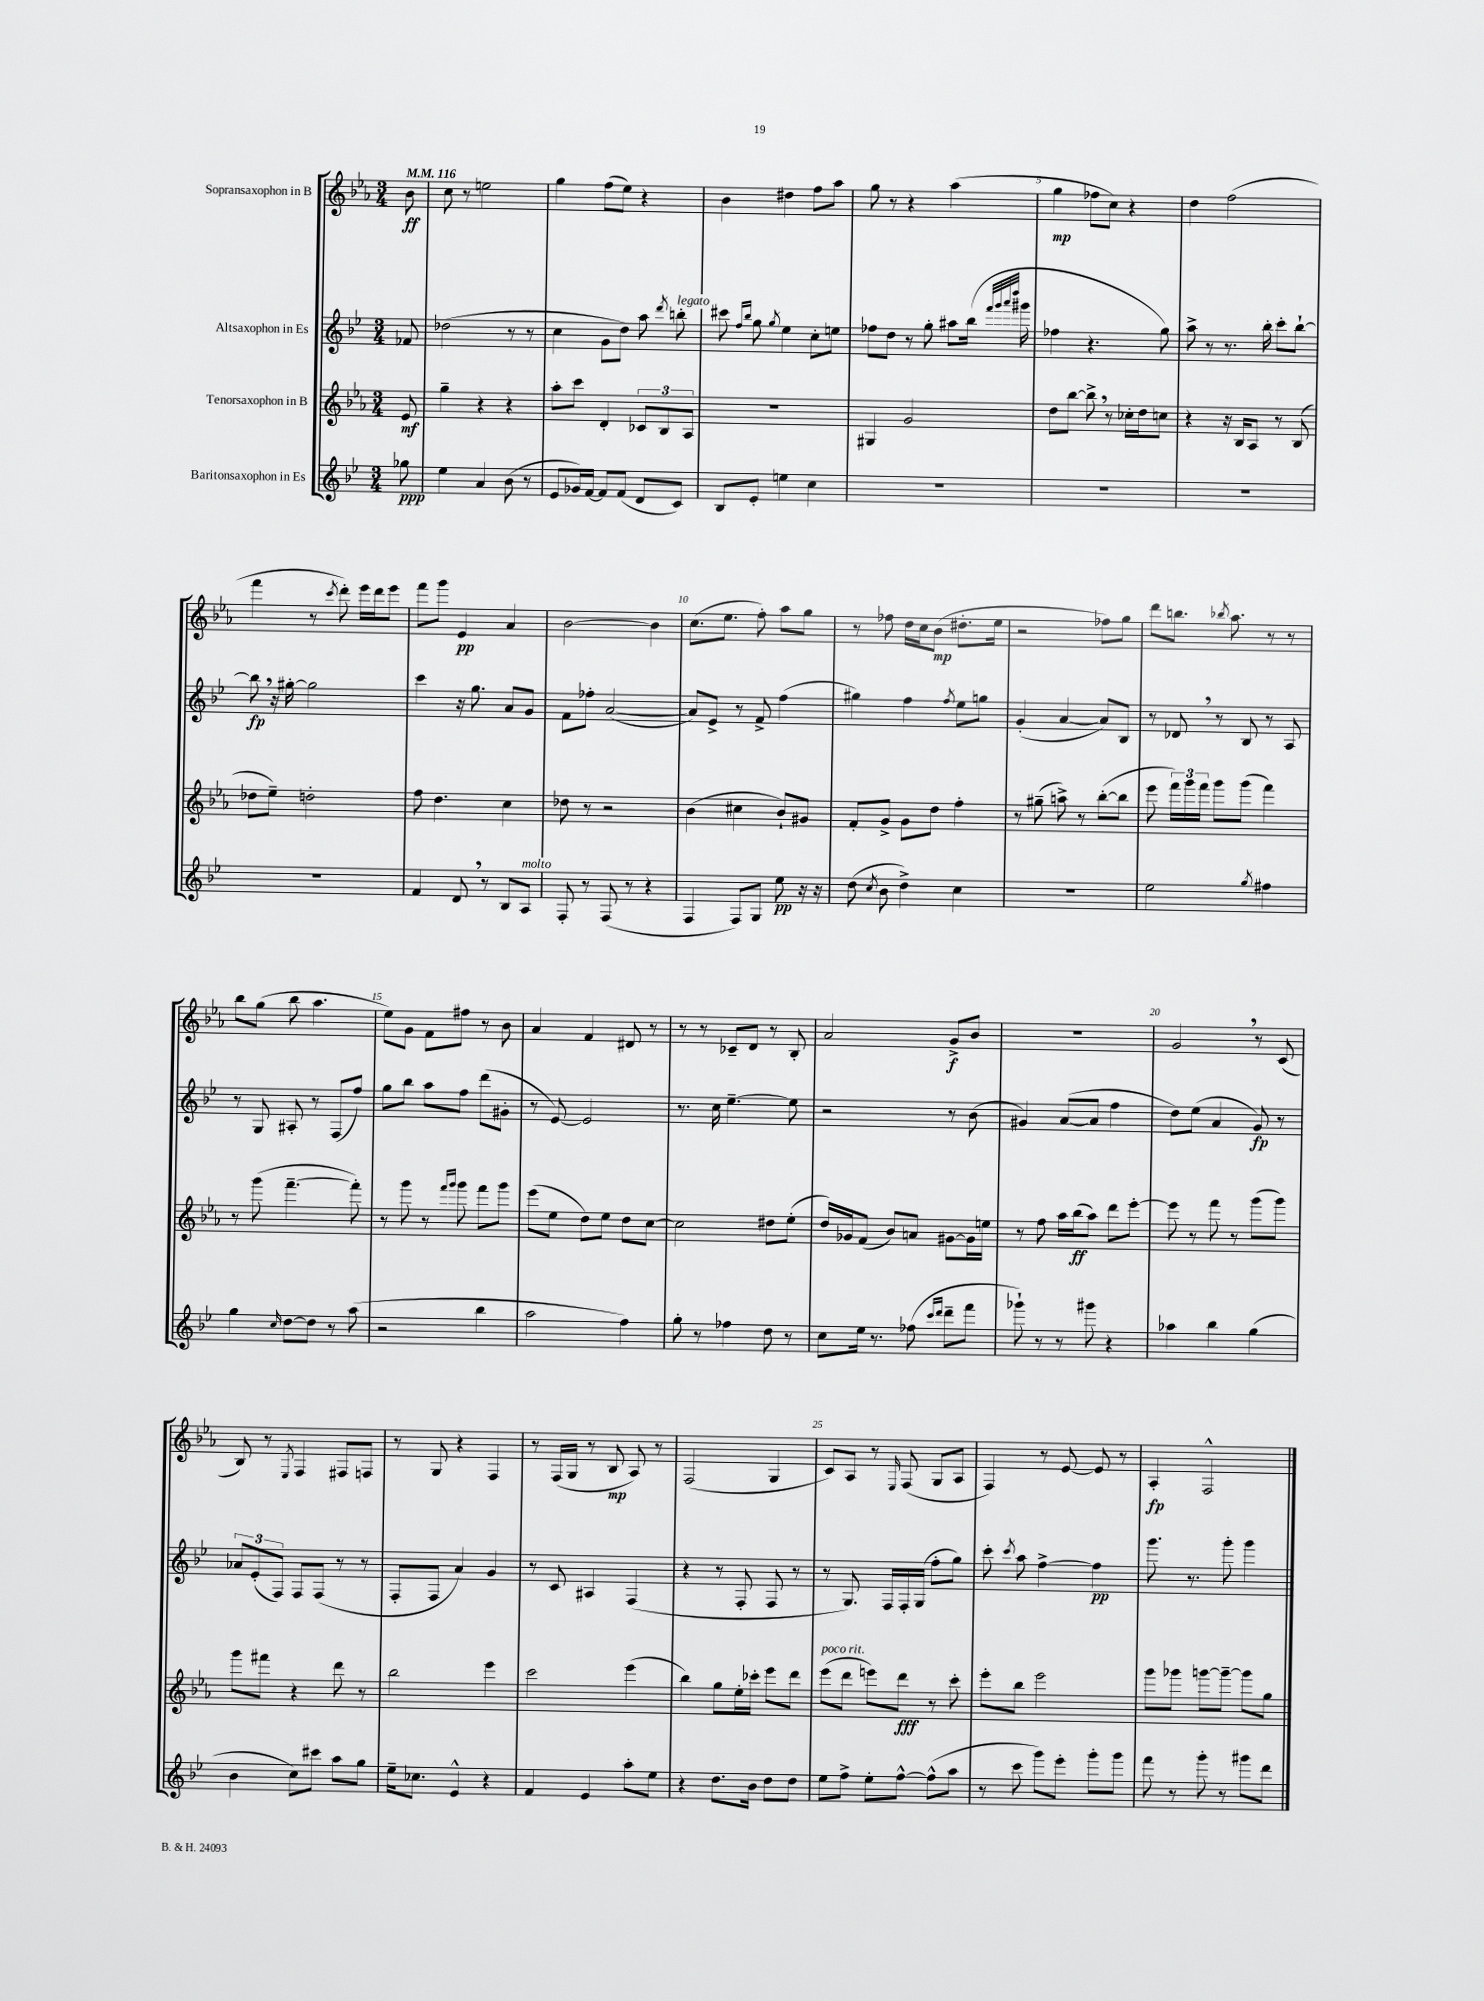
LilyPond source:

<<
\new StaffGroup <<
\new Staff = "s0" \with { instrumentName = "Sopransaxophon in B" } {
    \clef treble \key ees \major \numericTimeSignature \time 3/4 \partial 8 \tempo 4 = 116
    \autoBeamOff bes'8\ff |
    c''8 r8 e''2 |
    g''4 f''8[( ees''8]) r4 |
    bes'4 dis''4 f''8[ aes''8] |
    g''8 r8 r4 aes''4( |
    g''4\mp fes''8[ c''8]) r4 |
    d''4 f''2( |
    f'''4 r8 \acciaccatura { c'''8 } d'''8-.) ees'''16[ d'''16 ees'''8] |
    f'''8[ g'''8] ees'4\pp aes'4 |
    bes'2~ bes'4 |
    c''8.[( ees''8.] f''8-.) aes''8[ g''8] |
    r8 fes''8 d''16[ c''16 bes'8]\mp( dis''8.[-. ees''16] |
    r2 fes''8[) g''8] |
    d'''8[ b''8.] \acciaccatura { bes''8 } aes''8. r8 r8 |
    bes''8[ g''8]( bes''8 aes''4. |
    ees''8[) g'8] f'8[ fis''8] r8 bes'8 |
    aes'4 f'4 dis'8 r8 |
    r8 r8 ces'8[-- d'8] r8 bes8-. |
    aes'2 g'8[->\f bes'8] |
    R2. |
    g'2 \breathe r8 c'8( |
    bes8) r8 \acciaccatura { ees8 } f4 fis8[ f8] |
    r8 g8 r4 f4 |
    r8 f16[( g16] r8 bes8\mp aes8) r8 |
    f2( g4 |
    c'8[) aes8] r8 \grace { ees16 } f8( g8[ aes8] |
    f4) r8 ees'8~ ees'8 r8 |
    aes4-.\fp f2-^ \bar "|." |
}
\new Staff = "s1" \with { instrumentName = "Altsaxophon in Es" } {
    \clef treble \key bes \major \numericTimeSignature \time 3/4 \partial 8
    \autoBeamOff fes'8 |
    des''2( r8 r8 |
    c''4 g'8[ d''8]) a''8 \acciaccatura { d'''8 } b''8-.^\markup { \italic "legato" } |
    cis'''8 \grace { f''16[ bes''16] } g''8 \acciaccatura { g''8 } ees''4 c''8[-. e''8] |
    fes''8[ d''8] r8 g''8-. ais''8[ bes''16]( \grace { f'''32[ g'''32 a'''32 d''''32] } gis'''16 |
    fes''4 r4. g''8) |
    a''8-> r8 r8. bes''16-. c'''8[-. bes''8]~-! |
    bes''8\fp \breathe r16 gis''16~-. gis''2 |
    c'''4 r16 g''8. a'8[ g'8] |
    f'8[ fes''8]-. a'2~( |
    a'8[) ees'8]-> r8 f'8-> f''4( |
    gis''4) f''4 \acciaccatura { f''8 } ees''8[ g''8] |
    g'4-.( a'4~ a'8[) bes8] |
    r8 des'8 \breathe r8 bes8 r8 a8 |
    r8 g8 ais8-. r8 f8[( f''8]) |
    g''8[ bes''8] a''8[ f''8] d'''8[( gis'8]-. |
    r8 ees'8~) ees'2 |
    r8. c''16 ees''4.~-- ees''8 |
    r2 r8 bes'8( |
    gis'4) a'8[~( a'8] f''4 |
    d''8[) ees''8]( a'4 g'8\fp) r8 |
    \tuplet 3/2 { aes'8[ ees'8-.( f8]) } f8[ f8]( r8 r8 |
    f8[-. f8] a'4) g'4 |
    r8 c'8 ais4 f4( |
    r4 r8 f8-. f8 r8 |
    r8 g8.) f16[ f16-. g16]( f''8[-. g''8]) |
    c'''8-. \acciaccatura { c'''8 } a''8 f''4~-> f''4\pp |
    g'''8. r8. g'''8-. g'''4 \bar "|." |
}
\new Staff = "s2" \with { instrumentName = "Tenorsaxophon in B" } {
    \clef treble \key ees \major \numericTimeSignature \time 3/4 \partial 8
    \autoBeamOff ees'8\mf |
    g''4-- r4 r4 |
    aes''8[-. c'''8] d'4-. \tuplet 3/2 { ces'8[ bes8 aes8] } |
    R2. |
    gis4 g'2 |
    d''8[ bes''8]~ bes''8-> \breathe r8 ces''16[-. d''16 c''8] |
    r4 r16 bes16[ aes8] r8 bes8( |
    des''8[ ees''8]--) d''2-. |
    f''8 d''4. c''4 |
    des''8 r8 r2 |
    bes'4( cis''4 bes'8[-!) gis'8] |
    f'8[-. g'8]-> g'8[ d''8] f''4-. |
    r8 gis''8--( a''8->) r8 bes''8[~-.( bes''8] |
    ees'''8 \tuplet 3/2 { f'''16[) g'''16 f'''16] } g'''8[ g'''8]( f'''4) |
    r8 g'''8( f'''4.~-- f'''8-.) |
    r8 g'''8 r8 \grace { f'''16[ g'''16] } g'''8 f'''8[ g'''8] |
    ees'''8[( ees''8] d''8[) ees''8] d''8[ c''8]~ |
    c''2 dis''8[ ees''8]-.( |
    d''16[) ges'16 f'8]( bes'8[) a'8] gis'8[~ gis'16 e''16] |
    r8 f''8 aes''16[ bes''16\ff( aes''8]) d'''8[ ees'''8]~-. |
    ees'''8 r8 f'''8 r8 g'''8[( g'''8]) |
    g'''8[ fis'''8] r4 d'''8 r8 |
    bes''2 ees'''4 |
    c'''2 ees'''4( |
    bes''4) g''8[ ees''16-. ces'''16]-. ees'''8[ d'''8] |
    ees'''8[^\markup { \italic "poco rit." }( d'''8] e'''8[) d'''8]\fff r8 c'''8-. |
    ees'''8[-. bes''8] ees'''2 |
    g'''8[ ges'''8] g'''8[~ g'''8]~-- g'''8[ g''8] \bar "|." |
}
\new Staff = "s3" \with { instrumentName = "Baritonsaxophon in Es" } {
    \clef treble \key bes \major \numericTimeSignature \time 3/4 \partial 8
    \autoBeamOff ges''8\ppp |
    ees''4 a'4 bes'8( r8 |
    ees'8[ ges'16) f'16]~ f'8[ f'8]( d'8[ c'8]) |
    bes8[ ees'8]-. e''4 c''4 |
    R2. |
    R2. |
    R2. |
    R2. |
    f'4 d'8 \breathe r8 bes8[ a8]^\markup { \italic "molto" } |
    f8-. r8 f8( r8 r4 |
    f4 f8[) g8] ees''8\pp r16 r16 |
    d''8( \acciaccatura { c''8 } bes'8 d''4->) c''4 |
    R2. |
    ees''2 \acciaccatura { g''8 } fis''4 |
    g''4 \grace { c''16 } d''8[~ d''8] r8 a''8( |
    r2 bes''4 |
    a''2 f''4) |
    g''8-. r8 fes''4 d''8 r8 |
    c''8[ ees''16] r8. fes''8( \grace { c'''16[ d'''16] } d'''8[-- f'''8] |
    ges'''8-!) r8 r8 gis'''8 r4 |
    aes''4 bes''4 g''4( |
    bes'4 c''8[) cis'''8] a''8[ g''8] |
    ees''16[-- ces''8.] ees'4-^ r4 |
    f'4 ees'4 a''8[-. ees''8] |
    r4 d''8.[ bes'16] d''8[ d''8] |
    ees''8[ f''8]-> ees''8[-. f''8]~-^ f''8[-^( a''8] |
    r8 c'''8 g'''8[) ees'''8]-. g'''8[-. g'''8] |
    f'''8 r8 g'''8-. r8 gis'''8[ d'''8] \bar "|." |
}
>>
>>
\layout { \context { \Score \override BarNumber.break-visibility = ##(#f #t #t) barNumberVisibility = #(every-nth-bar-number-visible 5) } }
